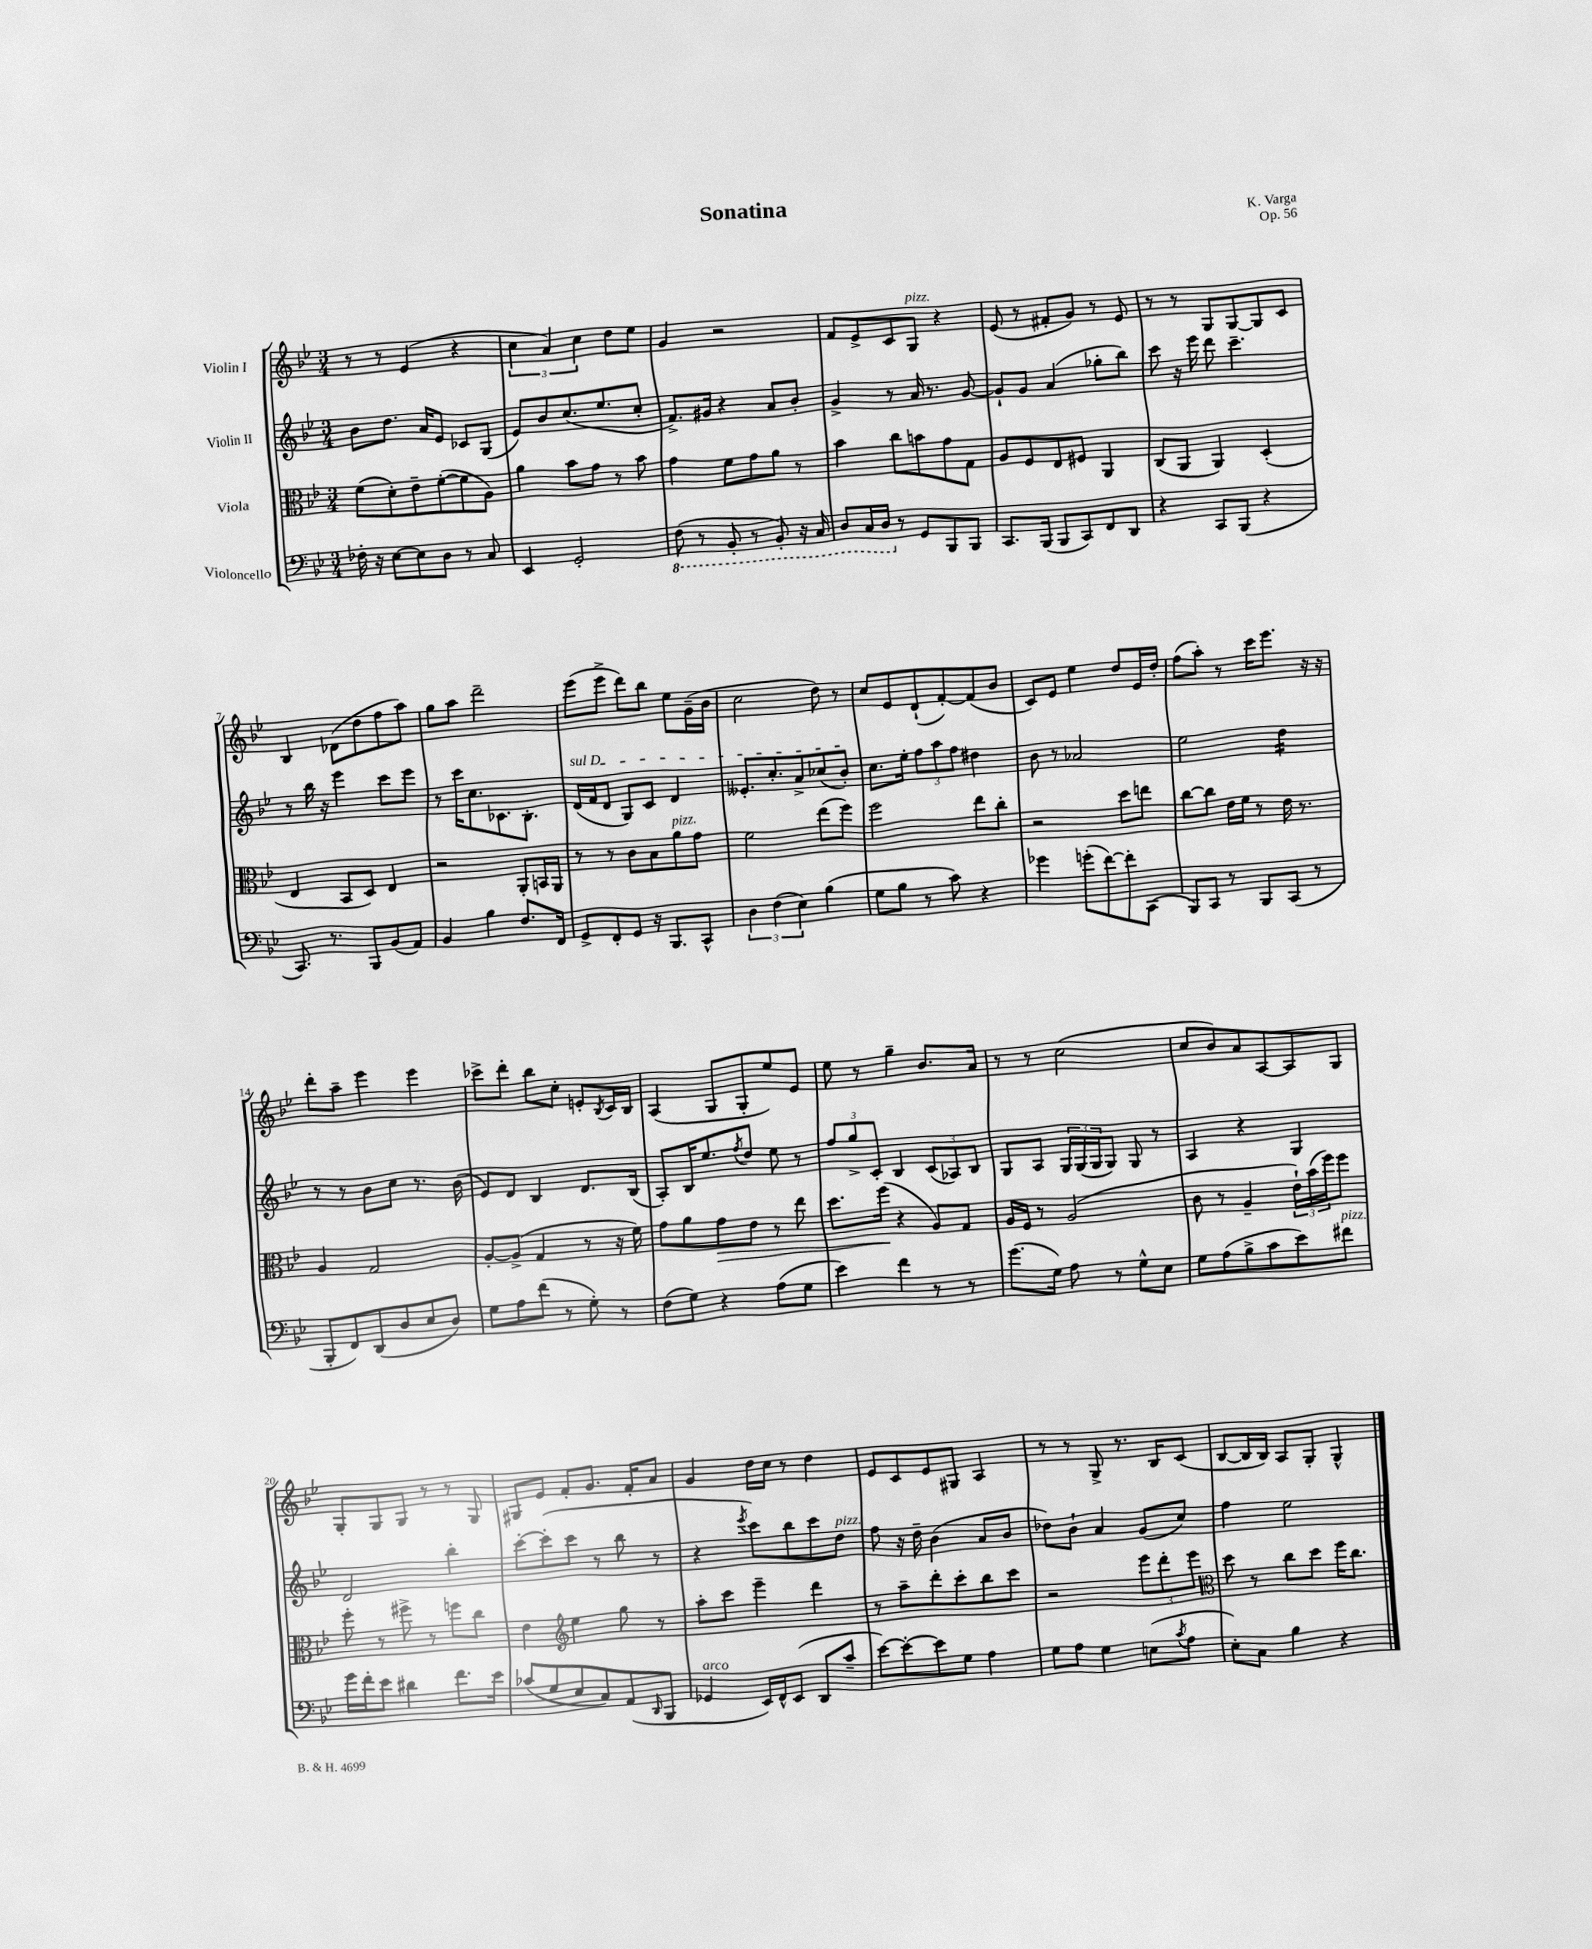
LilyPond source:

\header { title = "Sonatina" composer = "K. Varga" opus = "Op. 56" }
<<
\new StaffGroup <<
\new Staff = "s0" \with { instrumentName = "Violin I" } {
    \clef treble \key bes \major \numericTimeSignature \time 3/4
    r8 r8 ees'4( r4 |
    \tuplet 3/2 { c''4 a'4) c''4 } d''8 ees''8 |
    g'4 r2 |
    f'8 ees'8-> c'8 g8^\markup { \italic "pizz." } r4 |
    ees'8( r8 fis'8-. g'8) r8 ees'8 |
    r8 r8 g8 g8~ g8 c'8 |
    bes4 des'8( d''8 f''8 a''8) |
    g''8 a''8 d'''2-- |
    ees'''8( ees'''8-> d'''8) bes''8 ees''8 g'16--( bes'16 |
    c''2 d''8) r8 |
    c''8 ees'8 d'8-!( f'8~-.) f'8( bes'8 |
    c'8) ees'8 ees''4 d''8 ees'16 d''16-. |
    f''8( a''8-.) r8 c'''16 ees'''8. r16 r16 |
    d'''8-. a''8-- ees'''4 ees'''4 |
    ces'''8-> d'''8-. bes''8 c''8-. e'8-. \acciaccatura { bes8 } c'16 bes16 |
    a4( g8 g8-. ees''8) ees'8 |
    ees''8 r8 g''4-- bes'8. a'16 |
    r8 r8 c''2( |
    c''8 bes'8) a'8 a8~ a8 g8 |
    g8-. g8 g8 r8 r8 g8 |
    gis8 ees'8 f'8-. g'8. f'16-. a'8 |
    g'4 d''16 c''16 r8 d''4 |
    ees'8 c'8 ees'8 gis8 a4 |
    r8 r8 g8-> r8. bes16 c'8( |
    bes8~ bes16 bes16) a8 g8-. g4-^ \bar "|." |
}
\new Staff = "s1" \with { instrumentName = "Violin II" } {
    \clef treble \key bes \major \numericTimeSignature \time 3/4
    bes'8 d''8. a'16 ees'8 ces'8 g8( |
    ees'8) bes'8 c''8.( ees''8. c''8-. |
    f'8.->) gis'16 r4 a'8 bes'8-. |
    g'4-> r8 a'16 r8. g'8~ |
    g'8-! g'8 a'4( ges''8-. bes''8) |
    c'''8 r16 ees'''16 d'''8 c'''4.-- |
    r8 bes''16 r16 ees'''4 c'''8 ees'''8 |
    r8 c'''16 c''8. ces'8. bes8.-. |
    \once \override TextSpanner.bound-details.left.text = \markup { \italic "sul D" } d'16\startTextSpan( f'16 d'8 g8) c'8 d'4 |
    eeses'8.-. c''8.-. a'8-> ces''8( bes'8-.\stopTextSpan) |
    c''8. ees''16-. \tuplet 3/2 { f''8 a''8 f''8 } dis''4 |
    bes'8 r8 aes'2 |
    ees''2 d''4:16 |
    r8 r8 bes'8 c''8 r8. bes'16( |
    ees'8) d'8 bes4 d'8. bes16( |
    a8-.) bes16 ees''8. \acciaccatura { f''8 } d''8 ees''8 r8 |
    \tuplet 3/2 { f''8 g''8-> c'8-. } bes4 \tuplet 3/2 { c'8( aes8) bes8 } |
    g8 a8 \tuplet 3/2 { g16 g16( g16 } g8) g8 r8 |
    a4 r4 g4 |
    d'2 bes''4-. |
    c'''8~-. c'''8-.( c'''8 r8 bes''8 r8 |
    r4 \acciaccatura { ees'''8 } c'''8) bes''8 c'''8 d''8^\markup { \italic "pizz." } |
    f''8 r16 d''16-- bes'4( a'8 bes'8 |
    des''8) bes'8-! a'4 g'8( c''8) |
    f''4 ees''2 \bar "|." |
}
\new Staff = "s2" \with { instrumentName = "Viola" } {
    \clef alto \key bes \major \numericTimeSignature \time 3/4
    f'8( d'8-.) ees'8-- f'8~-.( f'8 a8) |
    a'4 bes'8 g'8 r8 bes'8 |
    g'4 f'8 g'8 a'8 r8 |
    bes'4 c''8 b'8 g'8 g8 |
    a8 f8 ees8 fis8 a,4 |
    c8( a,8 a,4) d4-.( |
    ees4 bes,8 d8) ees4 |
    r2 a,8-. b,16 a,16 |
    r8 r8 c'8 bes8 a'8^\markup { \italic "pizz." } g'8 |
    f'2 ees''8( f''8) |
    f''2 ees''8 c''8-. |
    r2 d''8 e''8 |
    c''8~ c''8 ees'16 f'16 r8 ees'16 r8. |
    a4 g2 |
    a8~-. a8->( g4 r8 r16 f'16) |
    g'8 a'8 g'8\> ees'8 r8 ees''8 |
    d''8. f''16\!( r4 a8) g8 |
    a16 f16 r8 a2( |
    c'8 r8 a4-- \tuplet 3/2 { ees'16-!) bes'16( f''16) } f''8 |
    f''8-. r8 fis''8-> r8 f''8 c''8 |
    ees'4 \clef treble ees''4 g''8 r8 |
    a''8-. c'''8 ees'''4-- d'''4 |
    r8 a''8-- d'''8-. c'''8-. bes''8 c'''8 |
    r2 \tuplet 3/2 { ees'''8 d'''8-. ees'''8 } |
    \clef alto d''8 r8 c''8 d''8 f''16 c''8. \bar "|." |
}
\new Staff = "s3" \with { instrumentName = "Violoncello" } {
    \clef bass \key bes \major \numericTimeSignature \time 3/4
    fes16-. r16 ees8~ ees8 d8 r8 c8 |
    ees,4 g,2-. |
    \ottava #-1 f,8( r8 bes,,8-. r8 bes,,8-.) r16 c,16 |
    d,8 c,16 d,16 \ottava #0 r8 g,8 bes,,8 bes,,8 |
    c,8. bes,,16( bes,,8 c,8) f,8 d,8 |
    r4 c,8 bes,,8( r4 |
    c,8.) r8. bes,,8 bes,8( a,8) |
    bes,4 bes4 f8. f,16 |
    g,8-> f,8-. g,8 r16 bes,,8. c,8-^ |
    \tuplet 3/2 { d4 f4( ees4) } bes4( |
    g8 bes8 r8 c'8) r4 |
    ges'4 g'8-.( f'8~) f'8-. c,8( |
    bes,,8) c,8 r8 bes,,8 c,8( r8 |
    bes,,8-. f,8) d,8( d8 ees8 d8) |
    g8 a8 f'8( r8 g8-.) r8 |
    f8( g8) r4 a8( g8 |
    ees'4) f'4 r8 r8 |
    g'8.( g16) a8 r8 g8-^ ees8 |
    g8 a8( bes8-> c'8 ees'8) fis'8^\markup { \italic "pizz." } |
    g'16 f'16-. ees'8 dis'4 f'8. ees'16 |
    ces'8( g8 ees8 c8) a,8( \grace { d,16 } bes,,8 |
    ges,4^\markup { \italic "arco" } ees,16) f,16-^ ees,8( d,8 c'8-- |
    ees'8~) ees'8~-. ees'8 g8 a4 |
    g8 a8 g4 e8( \acciaccatura { c'8 } a8 |
    ees8-.) c8 bes4 r4 \bar "|." |
}
>>
>>
